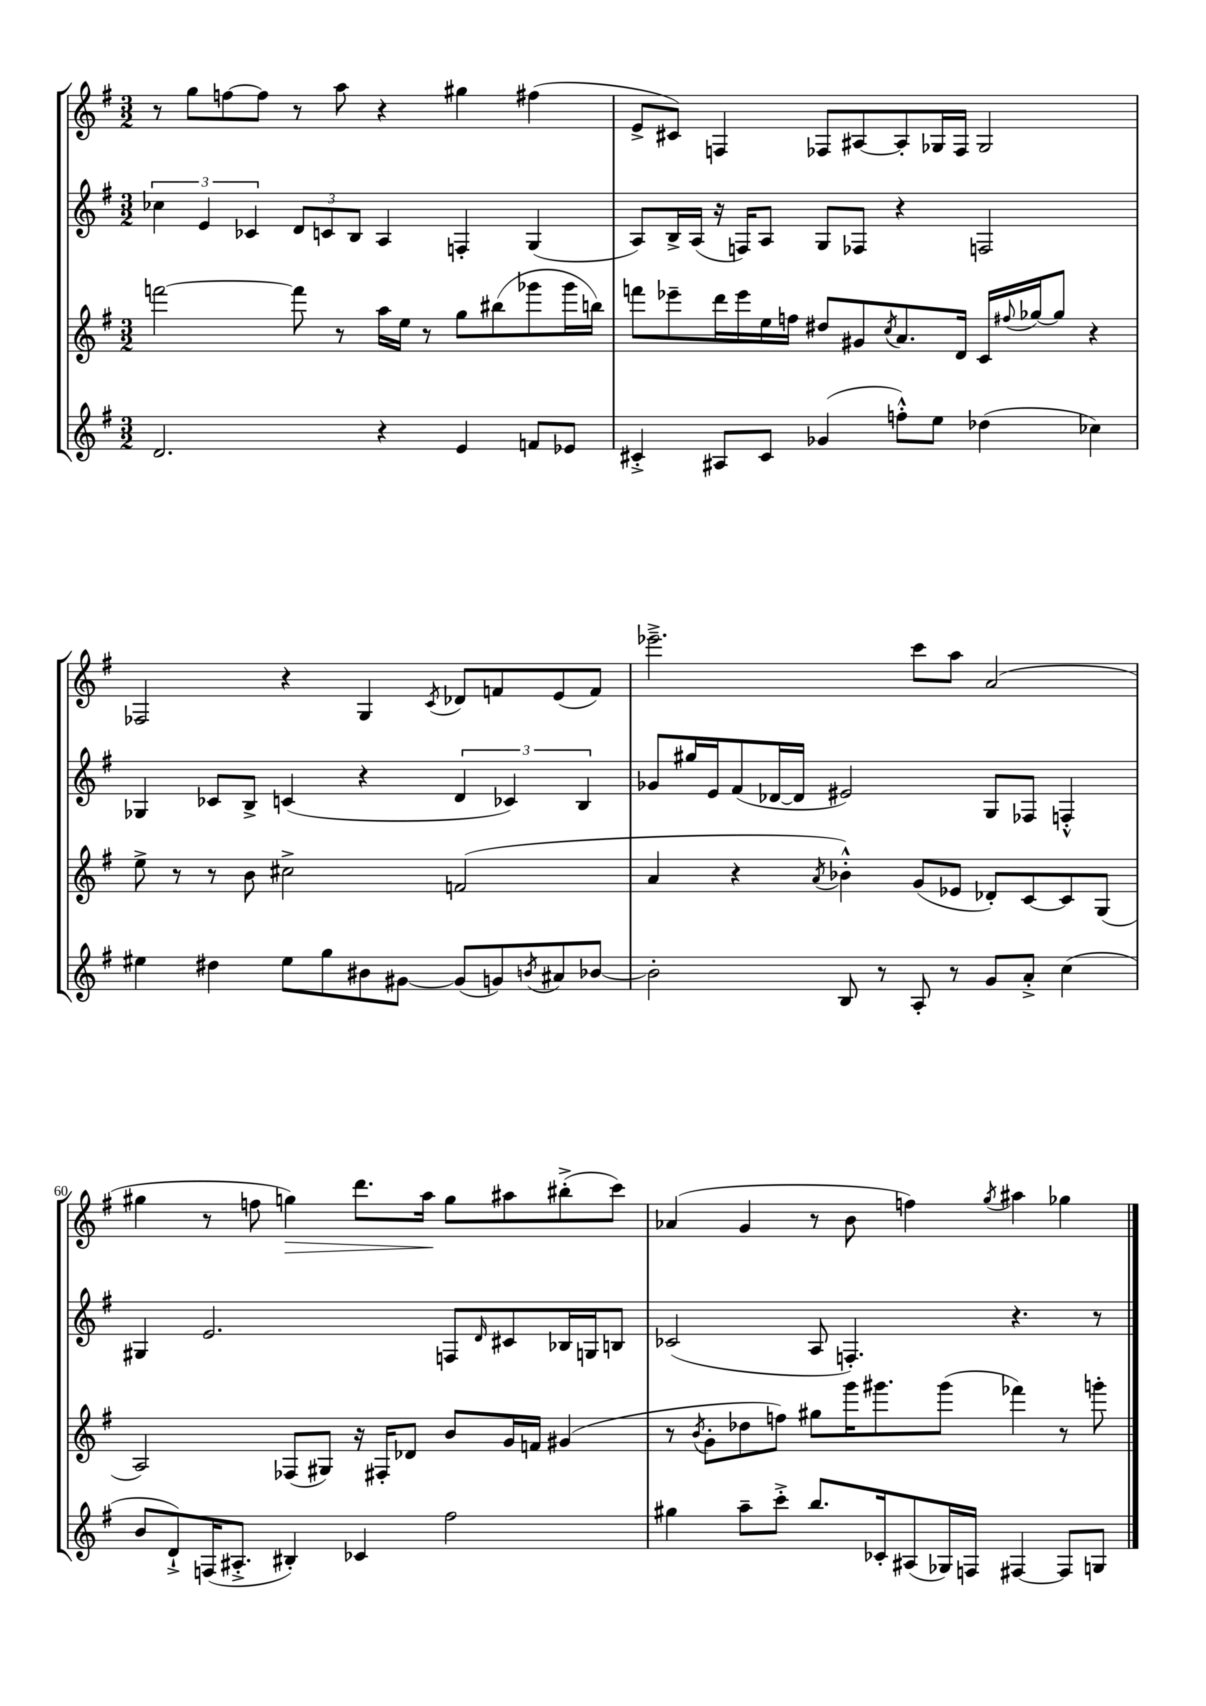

**kern	**kern	**kern	**kern	**dynam
*part4	*part3	*part2	*part1	*part1
*staff4	*staff3	*staff2	*staff1	*staff1
*clefG2	*clefG2	*clefG2	*clefG2	*
*k[f#]	*k[f#]	*k[f#]	*k[f#]	*
*M3/2	*M3/2	*M3/2	*M3/2	*
=56	=56	=56	=56	=56
2.d/	[2fffn\	6cc-X\	8r	.
.	.	.	8gg\L	.
.	.	6e/	.	.
.	.	.	[8ffn\	.
.	.	6c-X/	.	.
.	.	.	8ff\J]	.
.	8fff\]	12d/L	8r	.
.	.	12cn/	.	.
.	8r	.	8aa\	.
.	.	12B/J	.	.
4r	16aa\LL	4A/	4r	.
.	16ee\JJ	.	.	.
.	8r	.	.	.
4e/	8gg\L	4Fn'/	4gg#X\	.
.	(8bb#X\	.	.	.
8fn/L	8ggg-X\	(4G/	(4ff#X\	.
8e-X/J	16ggg-\L	.	.	.
.	16bbn\JJ)	.	.	.
=57	=57	=57	=57	=57
4c#X'^/	8fffn\L	8A/L)	8e^/L	.
.	8eee-X~\	16B^/L	8c#X/J)	.
.	.	(16A/JJ	.	.
8A#X/L	16ddd\L	16r	4Fn/	.
.	16eee-\	16Fn/KL)	.	.
8c#/J	16ee\	8A/J	.	.
.	16ffn\JJ	.	.	.
(4g-X/	8dd#X/L	8G/L	8F-X/L	.
.	8g#X/	8F-X/J	[8A#X/	.
.	8qcc/	.	.	.
8ffn'^^\L)	8.a/	4r	8A#'/]	.
8ee\J	.	.	16G-X/L	.
.	16d/Jk	.	16F-/JJ	.
(4dd-X\	16c/LL	2Fn/	2G-/	.
.	8qqff#X/	.	.	.
.	[16gg-X/J	.	.	.
.	8gg-/J]	.	.	.
4cc-X\)	4r	.	.	.
!!LO:LB:g=z
=58	=58	=58	=58	=58
4ee#X\	8ee^\	4G-X/	2F-X/	.
.	8r	.	.	.
4dd#X\	8r	8c-X/L	.	.
.	8b\	8B^/J	.	.
8ee#\L	2cc#X^\	(4cn/	4r	.
8gg\	.	.	.	.
8b#X\	.	4r	4G/	.
[8g#X\J	.	.	.	.
.	.	.	8qc/	.
(8g#/L]	(2fn/	6d/	8d-X/L	.
8gn/)	.	.	8fn/	.
.	.	6c-X/)	.	.
8qbn/	.	.	.	.
8a#X/	.	.	(8e/	.
.	.	6B/	.	.
[8b-X/J	.	.	8f/J)	.
=59	=59	=59	=59	=59
2b-'\]	4a/	8g-X/L	2.eee-X~^\	.
.	.	16gg#X/L	.	.
.	.	16e/J	.	.
.	4r	(8f#/	.	.
.	.	[16d-X/L	.	.
.	.	16d-/JJ]	.	.
.	8qa/	.	.	.
8B/	4b-X'^^\)	2e#X/)	.	.
8r	.	.	.	.
8A'/	(8g/L	.	8ccc\L	.
8r	8e-X/J	.	8aa\J	.
8g/L	8d-X'/L)	8G/L	(2a/	.
8a'^/J	[8c/	8F-X/J	.	.
(4cc\	8c/]	4Fn'^^/	.	.
.	(8G/J	.	.	.
!!LO:LB:g=z
=60	=60	=60	=60	=60
8b/L	2A/)	4G#X/	4gg#X\	.
8d`^/)	.	.	.	.
(16Fn/K	.	2.e/	8r	.
8.A#X'^/J	.	.	.	.
.	.	.	8ffn\	.
!	!	!	!	!LO:HP:b
4B#X'/)	(8F-X/L	.	4ggn\)	>
.	8G#X/J)	.	.	.
4c-X/	16r	.	8.ddd\L	.
.	16F#X'/KL	.	.	.
.	8d-X/J	.	.	.
.	.	.	16aa\Jk	.
2ff#\	8b/L	8Fn/L	8gg\L	]
.	.	16qqd/	.	.
.	16g/L	8c#X/	8aa#X\	.
.	16fn/JJ	.	.	.
.	(4g#X/	16B-X/L	(8bb#X'^\	.
.	.	16Gn/J	.	.
.	.	8Bn/J	8ccc\J)	.
=61	=61	=61	=61	=61
4gg#X\	8r	(2c-X/	(4a-X/	.
.	8qb/	.	.	.
.	8g'\L	.	.	.
8aa~\L	8dd-X\	.	4g/	.
8ccc'^\J	8ffn\J)	.	.	.
8.bb/L	8gg#X\L	8A/	8r	.
.	16ggg\K	4.Fn'/)	8b\	.
16c-X'/k	8.ggg#X\	.	.	.
(8A#X/	.	.	4ffn\)	.
16G-X/L)	(8ggg#\J	.	.	.
16Fn/JJ	.	.	.	.
.	.	.	8qgg/	.
[4F#X/	4fff-X\)	4.r	4aa#X\	.
8F#/L]	8r	.	4gg-X\	.
8Gn/J	8gggn'\	8r	.	.
==	==	==	==	==
*-	*-	*-	*-	*-
